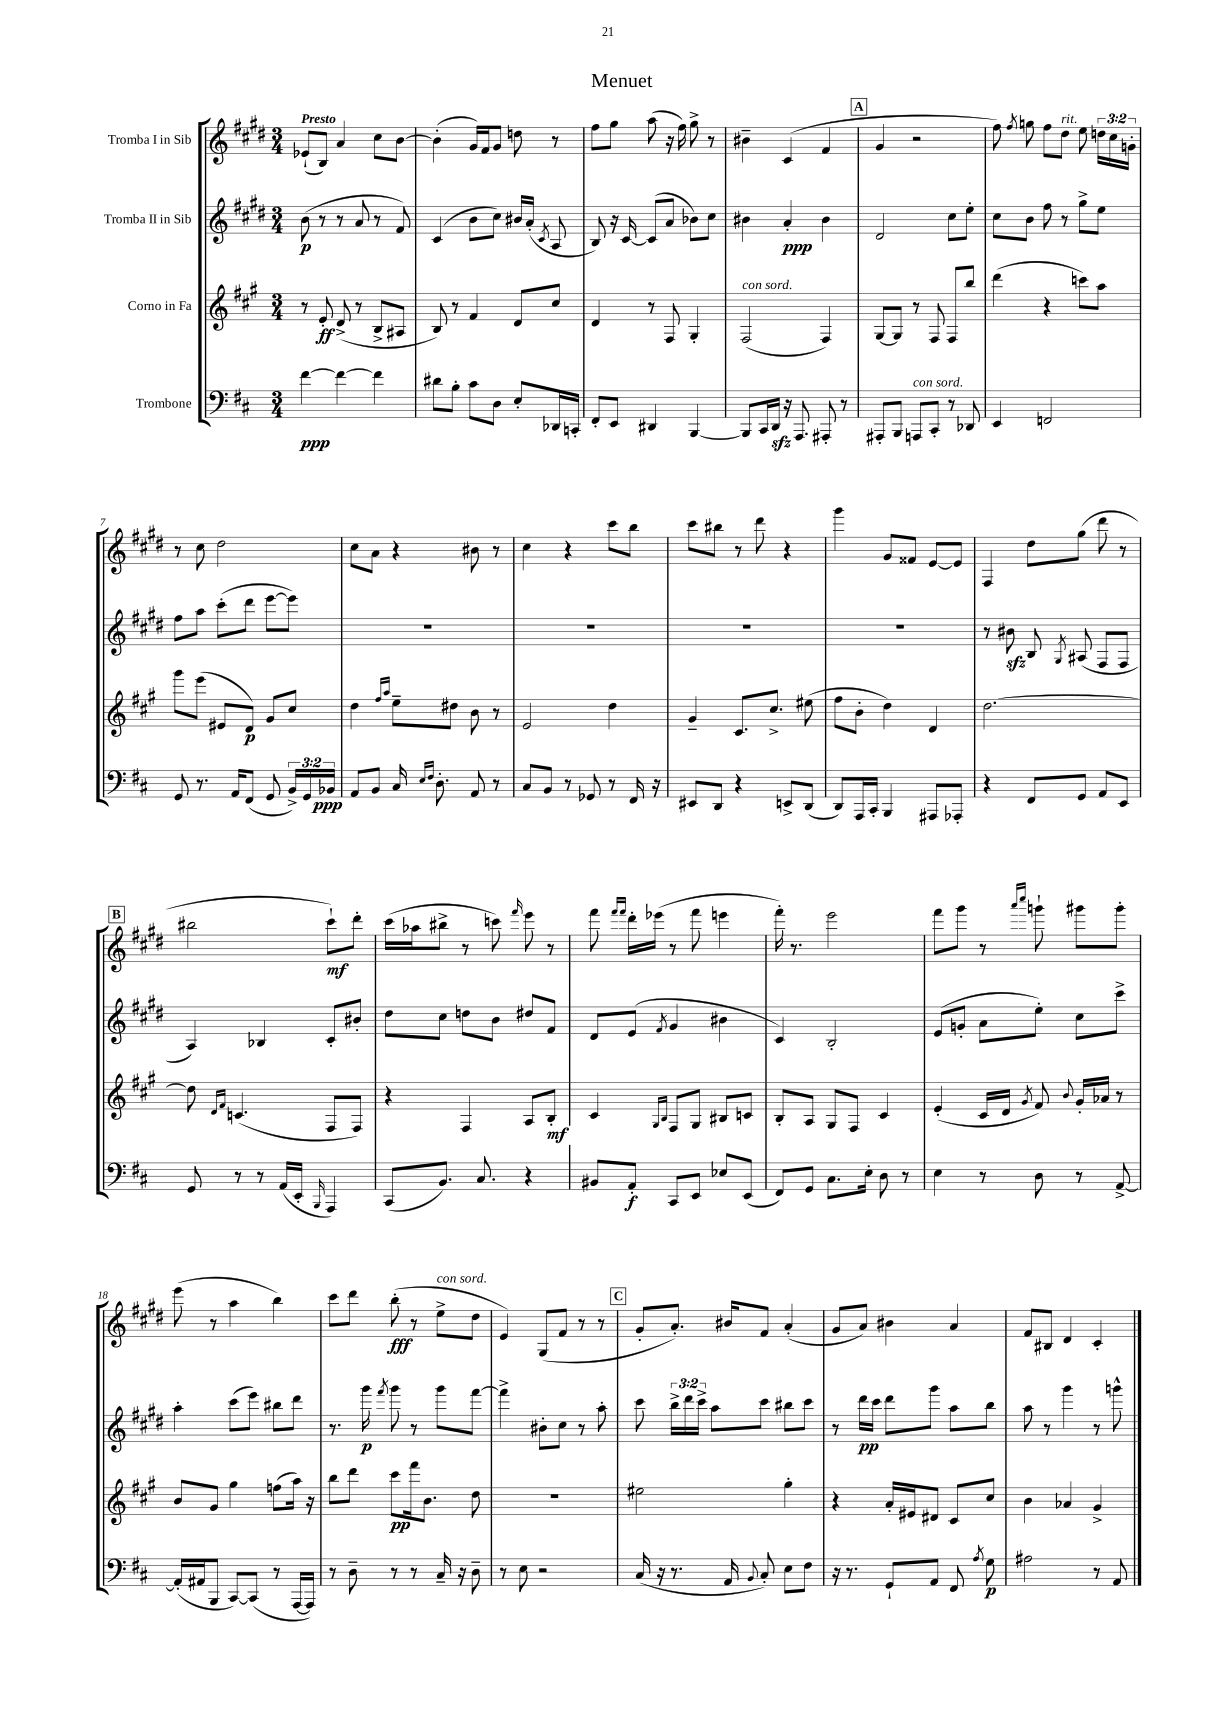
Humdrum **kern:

**kern	**kern	**kern	**kern
*staff4	*staff3	*staff2	*staff1
*clefF4	*clefG2	*clefG2	*clefG2
*k[f#c#]	*k[f#c#g#]	*k[f#c#g#d#]	*k[f#c#g#d#]
*M3/4	*M3/4	*M3/4	*M3/4
[4f#	8r	(8b	(8e-`
.	8e'	8r	8B)
4f#_	(8d^	8r	4a
.	8r	8a	.
4f#]	8B^	8r	8cc#
.	8A#	8f#)	[8b
=	=	=	=
8d#	8B)	(4c#	(4b']
8B'	8r	.	.
8c#	4f#	8b	16g#)
.	.	.	16f#
8D	.	8cc#)	8g#
8E'	8d	16b#	8dd
.	.	(16a'	.
.	.	8qc#	.
16DD-	8cc#	8A	8r
16CC'	.	.	.
=	=	=	=
8FF#'	4d	8B)	8ff#
8EE	.	16r	8gg#
.	.	[16c#	.
4DD#	8r	(8c#]	(8aa
.	8F#	8a	16r
.	.	.	16ff#)
[4BBB	4G#'	8b-)	8gg#^
.	.	8cc#	8r
=	=	=	=
8BBB]	(2F#	4b#	4b#~
16CC#	.	.	.
16DD	.	.	.
16r	.	4a'	(4c#
8.AAA	.	.	.
8AAA#'	4F#)	4b#	4f#
8r	.	.	.
=	=	=	=
8AAA#'	[8G#	2d#	4g#
8BBB	8G#]	.	.
8AAA	8r	.	2r
8CC#'	8F#	.	.
8r	8F#	8cc#	.
8DD-	8bb	8ee'	.
=	=	=	=
4EE	(4ddd	8cc#	8ff#)
.	.	.	8qff#
.	.	8b	8gg
2FF	4r	8ff#	8ff#
.	.	8r	8dd#
.	8ccc)	8gg#^	8ee
.	8aa	8ee	24dd
.	.	.	24cc#
.	.	.	24g'
=	=	=	=
8GG	8ggg#	8ff#	8r
8.r	(8eee	8aa	8cc#
.	8e#	(8ccc#'	2dd#
16AA	.	.	.
(8FF#	8d)	8ddd#	.
8GG	8g#	[8eee	.
24BB^)	8cc#	8eee])	.
24GG	.	.	.
24BB-	.	.	.
=	=	=	=
8AA	4dd	2.r	8cc#
8BB	.	.	8a
.	16qqff#	.	.
.	16qqaa	.	.
16C#	8ee~	.	4r
16qqE	.	.	.
16qqF#	.	.	.
8.D'	.	.	.
.	8dd#	.	.
8AA	8b	.	8b#
8r	8r	.	8r
=	=	=	=
8C#	2e	2.r	4cc#
8BB	.	.	.
8r	.	.	4r
8GG-	.	.	.
8r	4dd	.	8ccc#
16FF#	.	.	8bb
16r	.	.	.
=	=	=	=
8EE#	4g#~	2.r	8ccc#
8DD	.	.	8bb#
4r	8.c#	.	8r
.	.	.	8ddd#
.	8.cc#^	.	.
8EE^	.	.	4r
(8DD	(8ee#	.	.
=	=	=	=
8DD)	8ff#	2.r	4ggg#
16AAA	8b'	.	.
16CC#'	.	.	.
4BBB	4dd)	.	8g#
.	.	.	8f##
8AAA#	4d	.	[8e
8AAA-'	.	.	8e]
=	=	=	=
4r	[2.dd	8r	4F#
.	.	8b#	.
8FF#	.	8B	8dd#
.	.	8qG#	.
8GG	.	(8A#	(8gg#
8AA	.	8F#	8ddd#
8EE	.	8F#	8r
=	=	=	=
8GG	8dd]	4A)	2bb#
.	16qqd	.	.
.	16qqf#	.	.
8r	(4.c	.	.
8r	.	4B-	.
(16AA	.	.	.
16EE'	.	.	.
16qqBBB	.	.	.
4AAA)	8F#	8c#'	8ccc#`)
.	8F#)	8b#'	8ddd#'
=	=	=	=
(8CC#	4r	8dd#	(16ccc#
.	.	.	16aa-
8.BB)	.	8cc#	8bb#^
.	4F#	8dd	8r
8.C#	.	.	.
.	.	8b	8ccc)
.	.	.	16qqfff#
4r	8A	8dd#	8eee
.	8B'	8f#	8r
=	=	=	=
8BB#	4c#	8d#	8fff#
.	.	.	16qqfff#
.	.	.	16qqfff#
8AA'	.	(8e	16ddd#'
.	.	.	(16eee-
.	16qqG#	.	.
.	16qqB	8qf#	.
8CC#	8F#	4g#	8r
8EE	8G#	.	8fff#
8E-	8B#	4b#	4eee
(8EE	8c	.	.
=	=	=	=
8FF#)	8B'	4c#)	16fff#')
.	.	.	8.r
8GG	8A	.	.
8.C#	8G#	2B'	2eee
.	8F#	.	.
16E'	.	.	.
8D	4c#	.	.
8r	.	.	.
=	=	=	=
4E	(4e'	(8e	8fff#
.	.	8g'	8ggg#
8r	16c#	8a	8r
.	16d	.	.
.	.	.	16qqaaa
.	8qg#	.	16qqcccc#
8D	8f#)	8ee')	8ggg`
.	8qqb	.	.
8r	16g#'	8cc#	8ggg#
.	16a-	.	.
[8AA^	8r	8ccc#^	8ggg#'
=	=	=	=
(16AA']	8b	4aa'	(8eee
16AA#	.	.	.
8BBB	8g#	.	8r
[8CC#)	4gg#	(8ccc#	4aa
(8CC#]	.	8eee)	.
8r	(8ff	8bb#	4bb)
[16AAA	16aa)	8ddd#	.
16AAA])	16r	.	.
=	=	=	=
8r	8bb	8.r	8ccc#
8D~	8ddd	.	8ddd#
.	.	16ggg#	.
.	.	8qfff#	.
8r	8ccc#	8ggg#	(8bb'
8r	16fff#	8r	8r
.	8.b	.	.
16C#~	.	8ggg#	8ee^
16r	.	.	.
8D~	8dd	[8fff#	8dd#
=	=	=	=
8r	2.r	4fff#^]	4e)
8E	.	.	.
2r	.	8b#'	(8G#
.	.	8cc#	8f#
.	.	8r	8r
.	.	8aa'	8r
=	=	=	=
(16C#	2ee#	8ccc#	8g#'
16r	.	.	.
8.r	.	24bb^	8.a')
.	.	24ddd#	.
.	.	24ccc#^	.
.	.	8aa	.
16AA	.	.	16b#
8qqBB	.	.	.
8C#')	.	8ccc#	8f#
8E	4gg#'	8bb#	(4a'
8F#	.	8ccc#	.
=	=	=	=
16r	4r	8r	8g#
8.r	.	.	.
.	.	16ddd#	8a)
.	.	16ccc#	.
8GG`	16a'	8ddd#	4b#
.	16e#	.	.
8AA	8d#	8ggg#	.
8FF#	8c#	8aa	4a
8qA	.	.	.
8G	8cc#	8bb	.
=	=	=	=
2A#	4b	8aa	8f#
.	.	8r	8B#
.	4a-	4ggg#	4d#
8r	4g#^	8r	4c#'
8AA	.	8ggg^^	.
==	==	==	==
*-	*-	*-	*-
